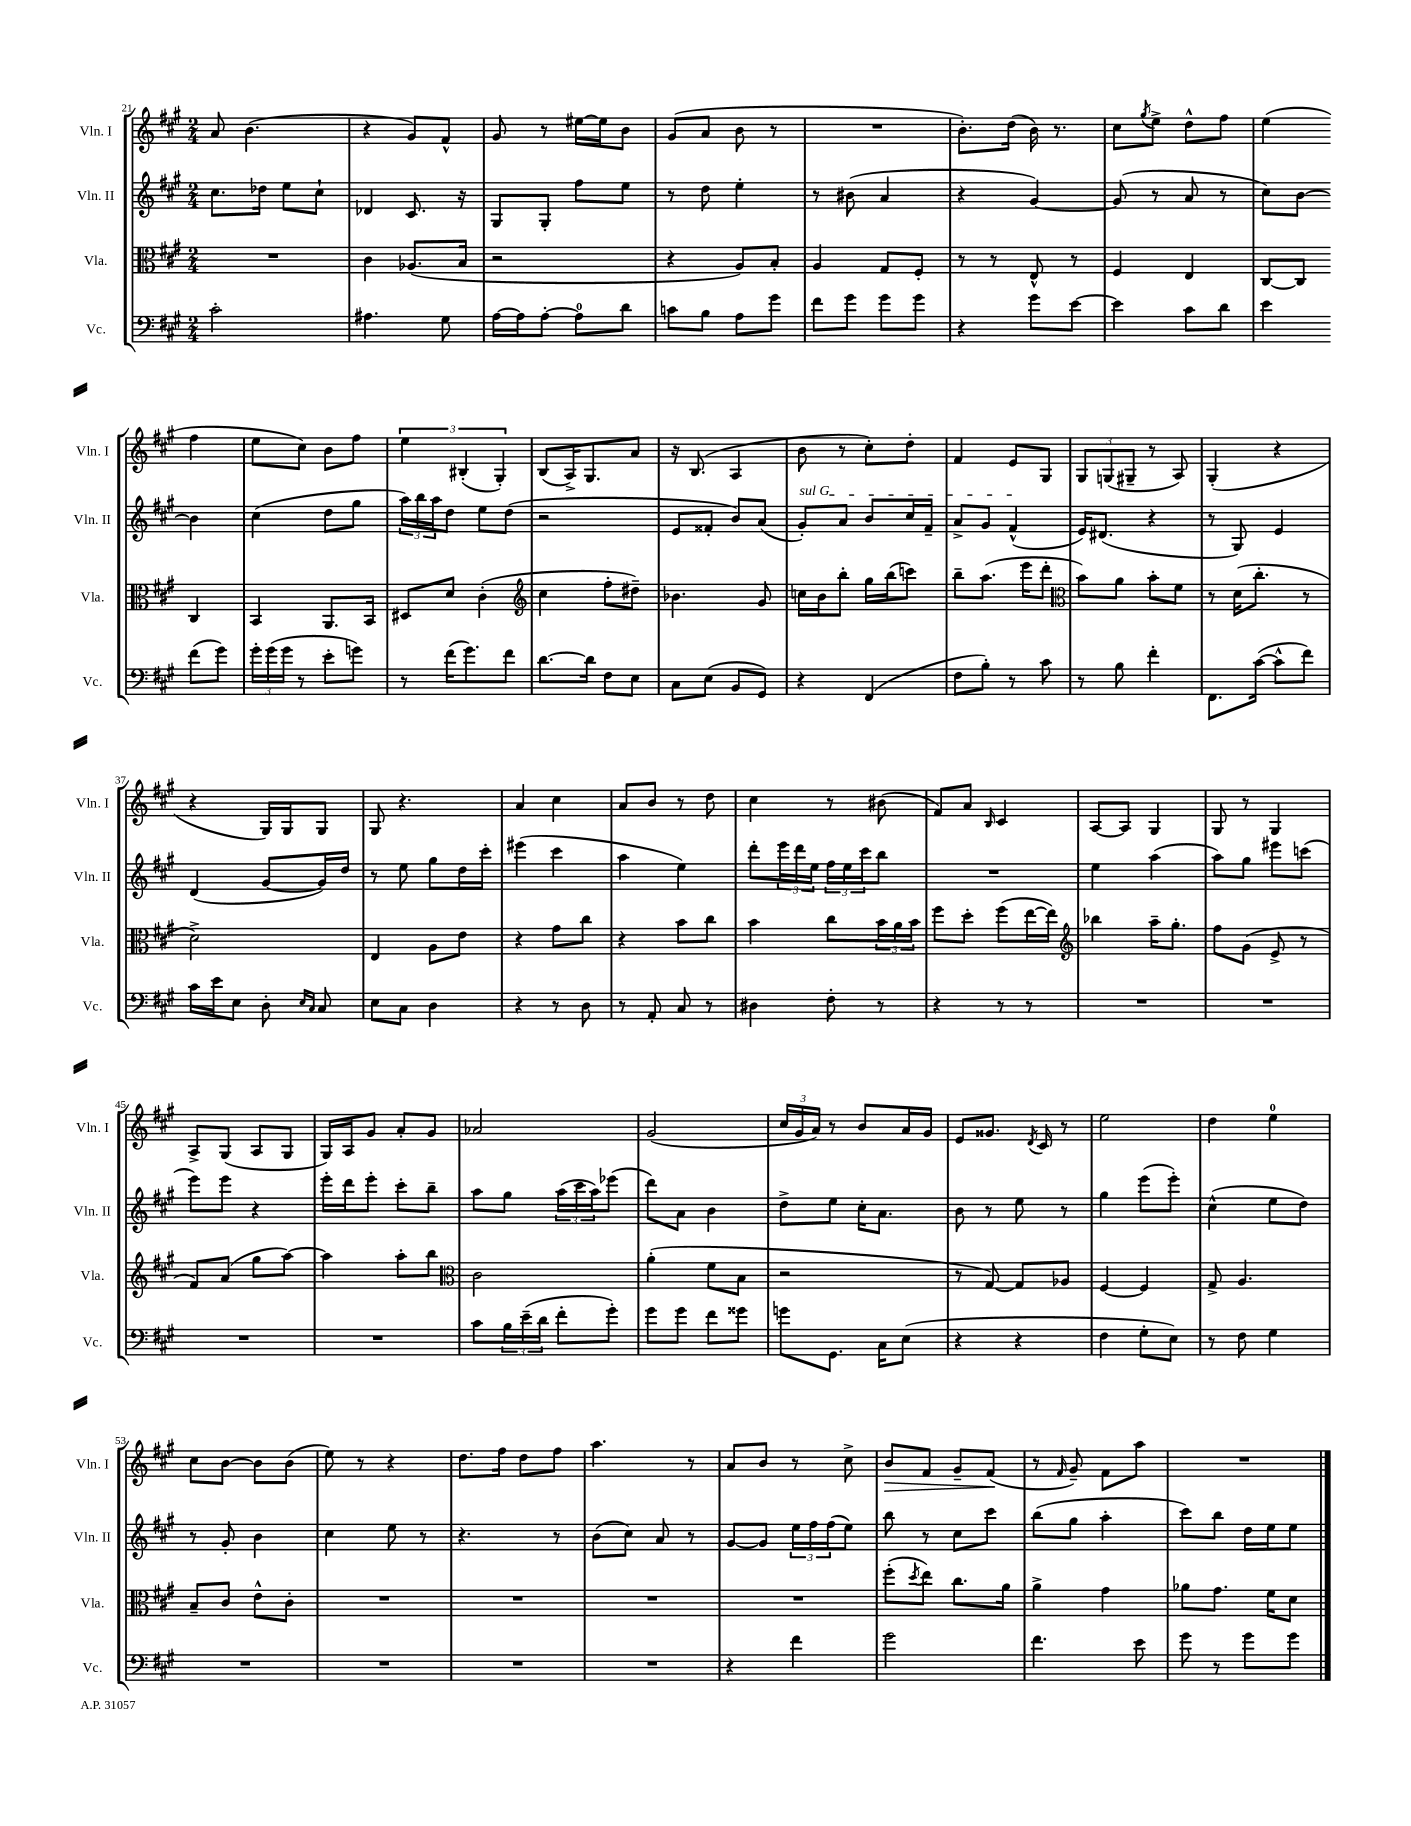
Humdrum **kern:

**kern	**kern	**kern	**kern
*staff4	*staff3	*staff2	*staff1
*clefF4	*clefC3	*clefG2	*clefG2
*k[f#c#g#]	*k[f#c#g#]	*k[f#c#g#]	*k[f#c#g#]
*M2/4	*M2/4	*M2/4	*M2/4
2c#'	2r	8.cc#	8a
.	.	.	(4.b
.	.	16dd-	.
.	.	8ee	.
.	.	8cc#`	.
=	=	=	=
4.A#	4c#	4d-	4r
.	(8.A-	8.c#	8g#)
8G#	.	.	8f#^^
.	16B	16r	.
=	=	=	=
[16A	2r	8G#	8g#
16A]	.	.	.
[8A'	.	8G#'	8r
8A]	.	8ff#	[16ee#
.	.	.	16ee#]
8d	.	8ee	8b
=	=	=	=
8c	4r	8r	(8g#
8B	.	8dd	8a
8A	8A)	4ee'	8b
8g#	8B'	.	8r
=	=	=	=
8f#	4A	8r	2r
8g#	.	(8b#	.
8g#	8G#	4a	.
8g#	8F#'	.	.
=	=	=	=
4r	8r	4r	8.b')
.	8r	.	.
.	.	.	(16dd
8g#	8E^^	[4g#)	16b)
.	.	.	8.r
[8e	8r	.	.
=	=	=	=
4e]	4F#	(8g#]	8cc#
.	.	.	8qgg#
.	.	8r	8ee^
8c#	4E	8a	8dd^^
8d	.	8r	8ff#
=	=	=	=
4e	[8C#	8cc#)	(4ee
.	8C#]	[8b	.
(8f#	4C#	4b]	4ff#
8g#)	.	.	.
=	=	=	=
24g#'	4BB	(4cc#	8ee
(24g#	.	.	.
24g#	.	.	.
8r	.	.	8cc#)
8e'	8.AA	8dd	8b
8g)	.	8gg#	8ff#
.	16BB	.	.
=	=	=	=
8r	8D#	24aa)	6ee
.	.	24bb	.
.	.	24aa	.
(16f#	8d	8dd	.
.	.	.	(6B#'
8.g#)	.	.	.
.	(4c#'	8ee	.
.	.	.	6G#')
8f#	.	(8dd	.
=	=	=	=
*	*clefG2	*	*
[8.d	4cc#	2r	(8B
.	.	.	16A^)
16d]	.	.	8.G#
8F#	8ff#'	.	.
8E	8dd#~)	.	8a
=	=	=	=
8C#	4.b-	8e	16r
.	.	.	(8.B
(8E	.	8f##'	.
8BB	.	8b)	4A
8GG#)	8g#	(8a	.
=	=	=	=
4r	16cc	8g#')	8b
.	16b	.	.
.	8bb'	8a	8r
(4FF#	16gg#	8b	8cc#')
.	(16bb	.	.
.	8ccc)	16cc#	8dd'
.	.	16f#~	.
=	=	=	=
8F#	8bb~	8a^	4f#
8B')	(8.aa	8g#	.
8r	.	(4f#^^	8e
.	16eee	.	.
8c#	8ddd'	.	8G#
=	=	=	=
*	*clefC3	*	*
8r	8b)	16e)	12G#
.	.	(8.d#	.
.	.	.	(12G
8B	8a	.	.
.	.	.	12G#~
4f#'	8b'	4r	8r
.	8f#	.	8A)
=	=	=	=
8.FF#	8r	8r	(4G#'
.	(16d	8G#)	.
([16c#	8.cc#'	.	.
8c#^^]	.	4e	4r
8f#)	8r	.	.
=	=	=	=
16c#	2d^)	(4d	4r
16e	.	.	.
8E	.	.	.
8D'	.	[8g#	16G#)
.	.	.	16G#
16qqE	.	.	.
16qqC#	.	.	.
8C#	.	16g#])	8G#
.	.	16dd	.
=	=	=	=
8E	4E	8r	8G#
8C#	.	8ee	4.r
4D	8A	8gg#	.
.	8e	16dd	.
.	.	16ccc#'	.
=	=	=	=
4r	4r	(4eee#	4a
8r	8g#	4ccc#	4cc#
8D	8cc#	.	.
=	=	=	=
8r	4r	4aa	8a
8AA'	.	.	8b
8C#	8b	4ee)	8r
8r	8cc#	.	8dd
=	=	=	=
4D#	4b	8ddd'	4cc#
.	.	24eee	.
.	.	24ddd	.
.	.	24ee	.
8F#'	8cc#	24ff#	8r
.	.	24ee	.
.	.	24ccc#	.
8r	24b	8bb	(8b#
.	24a	.	.
.	24b	.	.
=	=	=	=
4r	8ff#	2r	8f#)
.	8dd'	.	8a
.	.	.	16qqB
8r	(8ff#	.	4c#
8r	[16ee	.	.
.	16ee])	.	.
=	=	=	=
*	*clefG2	*	*
2r	4bb-	4ee	[8A
.	.	.	8A]
.	16aa~	(4aa	4G#
.	8.gg#'	.	.
=	=	=	=
2r	8ff#	8aa)	8G#
.	(8g#	8gg#	8r
.	8e^	8eee#	4G#
.	8r	(8ccc	.
=	=	=	=
2r	8f#)	8eee)	8A^
.	(8a	8eee	(8G#
.	8gg#	4r	8A
.	[8aa)	.	8G#
=	=	=	=
2r	4aa]	16eee'	16G#)
.	.	16ddd	16A
.	.	8eee'	8g#
.	8aa'	8ccc#'	8a'
.	8bb	8bb~	8g#
=	=	=	=
*	*clefC3	*	*
8c#	2c#	8aa	2a-
24B	.	8gg#	.
(24e~	.	.	.
24d	.	.	.
8f#'	.	(24aa	.
.	.	24ccc#	.
.	.	24aa)	.
8g#')	.	(8eee-	.
=	=	=	=
8g#	(4a'	8ddd)	(2g#
8g#	.	8a	.
8f#	8f#	4b	.
8g##	8B	.	.
=	=	=	=
8g	2r	8dd^	24cc#
.	.	.	24g#
.	.	.	24a)
8.GG#	.	8ee	8r
.	.	16cc#'	8b
16C#	.	8.a	.
(8E	.	.	16a
.	.	.	16g#
=	=	=	=
4r	8r	8b	8e
.	[8G#)	8r	8.g##
4r	8G#]	8ee	.
.	.	.	8qd
.	.	.	16c#
.	8A-	8r	8r
=	=	=	=
4F#	[4F#	4gg#	2ee
8G#'	4F#]	(8eee	.
8E)	.	8eee')	.
=	=	=	=
8r	8G#^	(4cc#^^	4dd
8F#	4.A	.	.
4G#	.	8ee	4ee
.	.	8dd)	.
=	=	=	=
2r	8B~	8r	8cc#
.	8c#	8g#'	[8b
.	8e^^	4b	8b]
.	8c#'	.	(8b
=	=	=	=
2r	2r	4cc#	8ee)
.	.	.	8r
.	.	8ee	4r
.	.	8r	.
=	=	=	=
2r	2r	4.r	8.dd
.	.	.	16ff#
.	.	.	8dd
.	.	8r	8ff#
=	=	=	=
2r	2r	(8b	4.aa
.	.	8cc#)	.
.	.	8a	.
.	.	8r	8r
=	=	=	=
4r	2r	[8g#	8a
.	.	8g#]	8b
4f#	.	24ee	8r
.	.	24ff#	.
.	.	(24ff#	.
.	.	8ee)	8cc#^
=	=	=	=
2g#	(8ff#'	8bb	8b
.	8qdd	.	.
.	8ee)	8r	8f#
.	8.cc#	8cc#	8g#~
.	.	8ccc#	(8f#
.	16a	.	.
=	=	=	=
4.f#	4a^	(8bb	8r
.	.	.	16qqf#
.	.	8gg#	8g#~)
.	4g#	4aa'	8f#
8e	.	.	8aa
=	=	=	=
8g#	8a-	8ccc#)	2r
8r	8.g#	8bb	.
8g#	.	16dd	.
.	16f#	16ee	.
8g#	8d	8ee	.
==	==	==	==
*-	*-	*-	*-
